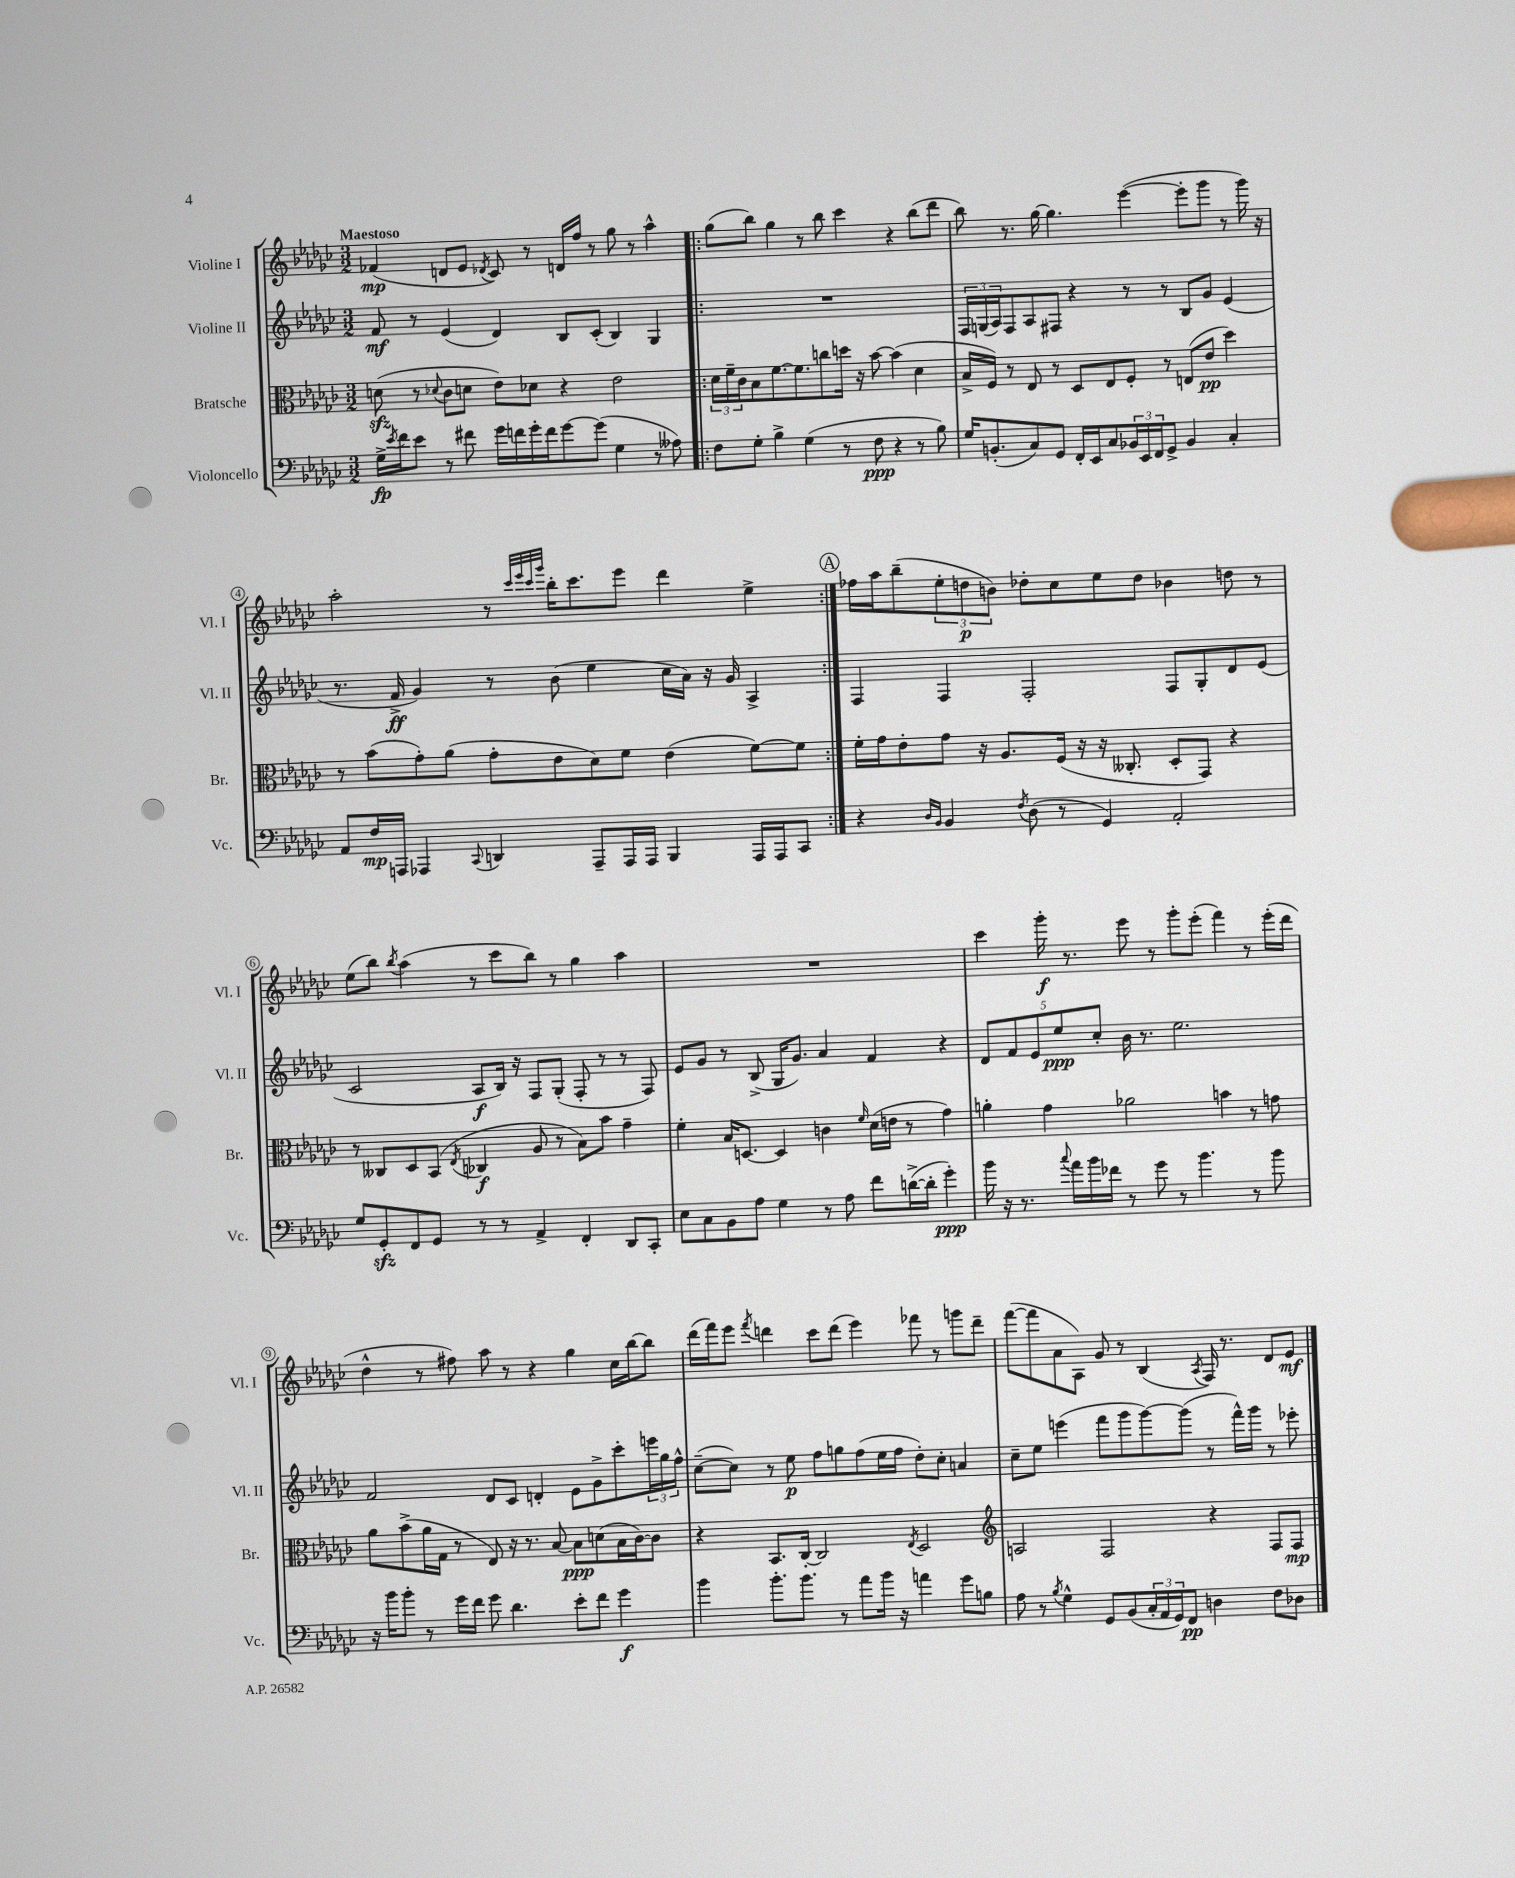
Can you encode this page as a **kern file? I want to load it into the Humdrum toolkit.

**kern	**dynam	**kern	**dynam	**kern	**dynam	**kern	**dynam
*part4	*part4	*part3	*part3	*part2	*part2	*part1	*part1
*staff4	*staff4	*staff3	*staff3	*staff2	*staff2	*staff1	*staff1
*I"Violoncello	*	*I"Bratsche	*	*I"Violine II	*	*I"Violine I	*
*I'Vc.	*	*I'Br.	*	*I'Vl. II	*	*I'Vl. I	*
*clefF4	*	*clefC3	*	*clefG2	*	*clefG2	*
*k[b-e-a-d-g-c-]	*	*k[b-e-a-d-g-c-]	*	*k[b-e-a-d-g-c-]	*	*k[b-e-a-d-g-c-]	*
*M3/2	*	*M3/2	*	*M3/2	*	*M3/2	*
=1	=1	=1	=1	=1	=1	=1	=1
!	!	!	!	!	!	!LO:TX:a:B:t=Maestoso	!
16G-^\LL	fp	(8dnzz\	.	8f/	mf	(4f-X/	mp
8qe-/	.	.	.	.	.	.	.
16f\J	.	.	.	.	.	.	.
8e-\J	.	8r	.	8r	.	.	.
.	.	8qqd-X/	.	.	.	.	.
8r	.	8c-\L	.	(4e-/	.	8dn/L	.
8f#X\	.	8dn\J	.	.	.	8e-/J	.
.	.	.	.	.	.	8qd-X/	.
16g-\LL	.	8e-\L)	.	4d-/)	.	8c-/)	.
16fn\	.	.	.	.	.	.	.
16g-'\	.	8d-X\J	.	.	.	8r	.
16f\J	.	.	.	.	.	.	.
[8g-\	.	4r	.	8B-/L	.	16dn/LL	.
.	.	.	.	.	.	16ff/JJ	.
(8g-\J]	.	.	.	(8c-'/J	.	8r	.
4G-\	.	2e-\	.	4B-/)	.	8gg-\	.
.	.	.	.	.	.	8r	.
8r	.	.	.	4G-/	.	4aa-^^\	.
8A--X\)	.	.	.	.	.	.	.
=2!|:	=2!|:	=2!|:	=2!|:	=2!|:	=2!|:	=2!|:	=2!|:
8F\L	.	24d-\LL	.	1.r	.	(8gg-\L	.
.	.	24f~\	.	.	.	.	.
.	.	24c-\J	.	.	.	.	.
8G-'\J	.	8B-\	.	.	.	8bb-\J)	.
4B-^\	.	[8.f\	.	.	.	4gg-\	.
.	.	8.f\]	.	.	.	.	.
(4G-\	.	.	.	.	.	8r	.
.	.	8ccn\	.	.	.	8bb-\	.
8r	.	16ddn\Jk	.	.	.	4ccc-\	.
.	.	16r	.	.	.	.	.
8F\	ppp	[8b-\	.	.	.	.	.
4r	.	(4b-\]	.	.	.	4r	.
8r	.	4d-\	.	.	.	(8bb-\L	.
8B-\)	.	.	.	.	.	8ddd-\J	.
=3	=3	=3	=3	=3	=3	=3	=3
16G-/KL	.	16B-^/LL	.	24F/LL	.	8bb-\)	.
.	.	.	.	(24Gn/	.	.	.
(8.BBn'/	.	16F/JJ)	.	.	.	.	.
.	.	.	.	24A-/J)	.	.	.
.	.	8r	.	8F/	.	8.r	.
8C-/)	.	8E-/	.	8A-/	.	.	.
.	.	.	.	.	.	[16gg-\	.
8GG-/J	.	8r	.	8F#X/J	.	4.gg-\]	.
16FF'/LL	.	8D-/L	.	4r	.	.	.
16EE-/J	.	.	.	.	.	.	.
8C-/	.	8E-/	.	.	.	.	.
24BB-X/L	.	8F'/J	.	8r	.	([4eee-\	.
24EE-/	.	.	.	.	.	.	.
24FF/J	.	.	.	.	.	.	.
8GG-^/J	.	8r	.	8r	.	.	.
4BB-/	.	(8En/L	.	8B-/L	.	8eee-'\L]	.
.	.	8e-/J	pp	8g-/J	.	8ggg-\J	.
4C-'/	.	4dd-\)	.	(4e-/	.	8r	.
.	.	.	.	.	.	16ggg-\)	.
.	.	.	.	.	.	16r	.
!!LO:LB:g=z
=4	=4	=4	=4	=4	=4	=4	=4
8AA-/L	.	8r	.	8.r	.	2aa-'\	.
16F/L	mp	(8b-\L	.	.	.	.	.
16AAAn/JJ	.	.	.	16f^/	ff	.	.
4AAA-X/	.	8g-'\)	.	4g-/)	.	.	.
.	.	(8a-\J	.	.	.	.	.
8qqCC-/	.	.	.	.	.	.	.
4DDn/	.	8g-'\L	.	8r	.	8r	.
.	.	.	.	.	.	32qqccc-/LLL	.
.	.	.	.	.	.	32qqeee-/	.
.	.	.	.	.	.	32qqccc-/	.
.	.	.	.	.	.	32qqggg-/JJJ	.
.	.	8e-\	.	(8b-\	.	16bb-'\KL	.
.	.	.	.	.	.	8.ccc-\	.
8AAA-~/L	.	8d-\)	.	4ee-\	.	.	.
16AAA-/L	.	8f\J	.	.	.	8eee-\J	.
16AAA-/JJ	.	.	.	.	.	.	.
4BBB-/	.	(4e-\	.	16cc-\LL	.	4ddd-\	.
.	.	.	.	16a-\JJ)	.	.	.
.	.	.	.	16r	.	.	.
.	.	.	.	16g-/	.	.	.
16AAA-/LL	.	[8f\L)	.	4A-^/	.	4ee-^\	.
16AAA-/J	.	.	.	.	.	.	.
8CC-/J	.	8f\J]	.	.	.	.	.
!!LO:REH:place=s1:t=A
=5:|!	=5:|!	=5:|!	=5:|!	=5:|!	=5:|!	=5:|!	=5:|!
4r	.	16f'\LL	.	4F/	.	16ff-X\LL	.
.	.	16g-\J	.	.	.	16aa-\J	.
.	.	8e-'\	.	.	.	(8bb-~\	.
16qqD-/LL	.	.	.	.	.	.	.
16qqBB-/JJ	.	.	.	.	.	.	.
4BB-/	.	8g-\J	.	4F/	.	12ee-'\	.
.	.	.	.	.	.	12ddn\	p
.	.	16r	.	.	.	.	.
.	.	.	.	.	.	12bn\J)	.
.	.	8.A-/L	.	.	.	.	.
8qF/	.	.	.	.	.	.	.
(8D-\	.	.	.	2F'/	.	8dd-X'\L	.
8r	.	(16F/Jk	.	.	.	8cc-\	.
.	.	16r	.	.	.	.	.
4GG-/)	.	16r	.	.	.	8ee-\	.
.	.	8.C--X'/	.	.	.	.	.
.	.	.	.	.	.	8dd-\J	.
2AA-'/	.	8D-'/L	.	8F/L	.	4b-X\	.
.	.	8GG-/J)	.	8G-'/	.	.	.
.	.	4r	.	8d-/	.	8ddn\	.
.	.	.	.	(8e-/J	.	8r	.
!!LO:LB:g=z
=6	=6	=6	=6	=6	=6	=6	=6
8G-/L	.	8r	.	2c-/	.	(8ee-\L	.
8GG-zz'/	.	8C--X/L	.	.	.	8bb-\J)	.
.	.	.	.	.	.	8qbb-/	.
8FF/	.	8D-/	.	.	.	(4aa-\	.
8GG-/J	.	(8BB-/J	.	.	.	.	.
.	.	8qE-/	.	.	.	.	.
8r	.	4C-X/	f	8A-/L	f	8r	.
8r	.	.	.	16B-/Jk)	.	8ccc-\L	.
.	.	.	.	16r	.	.	.
4AA-^/	.	8A-/	.	8F/L	.	8bb-\J)	.
.	.	8r	.	(8G-'/J	.	8r	.
4FF'/	.	8B-\L)	.	8F'/	.	4gg-\	.
.	.	8b-\J	.	8r	.	.	.
8DD-/L	.	4g-~\	.	8r	.	4aa-\	.
8CC-'/J	.	.	.	8F/)	.	.	.
=7	=7	=7	=7	=7	=7	=7	=7
8E-\L	.	4f'\	.	8e-/L	.	1.r	.
8C-\	.	.	.	8g-/J	.	.	.
8BB-\	.	16B-/KL	.	8r	.	.	.
.	.	[8.Dn/J	.	.	.	.	.
8A-\J	.	.	.	(8B-^/	.	.	.
4G-\	.	4D/]	.	16G-/KL	.	.	.
.	.	.	.	8.g-/J)	.	.	.
8r	.	4cn\	.	4a-/	.	.	.
8A-\	.	.	.	.	.	.	.
.	.	16qqf/	.	.	.	.	.
8f\L	.	(16d-\LL	.	4f/	.	.	.
.	.	16en\JJ	.	.	.	.	.
([16dn^\L	.	8r	.	.	.	.	.
16d'\JJ]	.	.	.	.	.	.	.
4g-'\)	ppp	4g-\)	.	4r	.	.	.
=8	=8	=8	=8	=8	=8	=8	=8
16b-\	.	4an'\	.	10d-/L	.	4ccc-\	.
16r	.	.	.	.	.	.	.
.	.	.	.	10f/	.	.	.
8.r	.	.	.	.	.	.	.
.	.	.	.	10e-/	.	.	.
.	.	4g-\	.	.	.	16ggg-'\	f
.	.	.	.	10ee-/	ppp	.	.
8qqcc-/	.	.	.	.	.	.	.
16a-\LL	.	.	.	.	.	8.r	.
16b-\	.	.	.	.	.	.	.
.	.	.	.	10cc-'/J	.	.	.
16f-X\JJ	.	.	.	.	.	.	.
8r	.	2a-X\	.	16b-\	.	8eee-\	.
.	.	.	.	8.r	.	.	.
8g-\	.	.	.	.	.	8r	.
8r	.	.	.	2.ee-\	.	8ggg-'\L	.
4.b-\	.	.	.	.	.	(8eee-'\J	.
.	.	4bn\	.	.	.	4fff\)	.
8r	.	8r	.	.	.	8r	.
8b-\	.	8gn\	.	.	.	(16eee-'\LL	.
.	.	.	.	.	.	16ddd-\JJ	.
!!LO:LB:g=z
=9	=9	=9	=9	=9	=9	=9	=9
16r	.	8a-\L	.	2f/	.	4dd-^^\	.
16b-\KL	.	.	.	.	.	.	.
8b-'\J	.	(8b-^\	.	.	.	.	.
8r	.	16a-\L	.	.	.	8r	.
.	.	16G-\JJ	.	.	.	.	.
16g-\LL	.	8r	.	.	.	8ff#X\)	.
16f\JJ	.	.	.	.	.	.	.
8g-\	.	8E-/)	.	8d-/L	.	8aa-\	.
4.d-\	.	16r	.	8c-/J	.	8r	.
.	.	8.r	.	.	.	.	.
.	.	.	.	4dn'/	.	4r	.
.	.	[8B-/	.	.	.	.	.
8e-'\L	.	8B-\L]	ppp	8e-\L	.	4gg-\	.
8f\J	.	(8dn\	.	8g-^\	.	.	.
4g-\	f	16B-\L	.	8ccc-'\	.	16cc-\LL	.
.	.	[16c-\J)	.	.	.	[16bb-\J	.
.	.	8c-\J]	.	24eeen\L	.	8bb-\J]	.
.	.	.	.	24gg-\	.	.	.
.	.	.	.	24ff^^\JJ	.	.	.
=10	=10	=10	=10	=10	=10	=10	=10
4b-\	.	4r	.	([8cc-~\L	.	(16ddd-\LL	.
.	.	.	.	.	.	16fff\J)	.
.	.	.	.	8cc-\J])	.	8eee-\J	.
.	.	.	.	.	.	8qfff/	.
8.b-'\L	.	8.BB-/L	.	8r	.	4dddn\	.
.	.	.	.	8ee-\	p	.	.
8.b-\J	.	[16C-'/Jk	.	.	.	.	.
.	.	2C-/]	.	8ff\L	.	8ccc-\L	.
8r	.	.	.	8ggn\	.	(8ddd\J	.
8a-\L	.	.	.	(8ff\	.	4eee-\)	.
16b-\Jk	.	.	.	16ee-\L	.	.	.
16r	.	.	.	16ff\JJ	.	.	.
.	.	8qE-/	.	.	.	.	.
4an\	.	2D-/	.	8dd-'\L)	.	8fff-X\	.
.	.	.	.	8cc-'\J	.	8r	.
8g-\L	.	.	.	4an/	.	8gggn\L	.
8Bn\J	.	.	.	.	.	8ddd~\J	.
=11	=11	=11	=11	=11	=11	=11	=11
*	*	*clefG2	*	*	*	*	*
8A-\	.	2An/	.	8cc-~\L	.	([8fff\L	.
8r	.	.	.	8ee-\J	.	8fff\]	.
8qB-/	.	.	.	.	.	.	.
4G-^^\	.	.	.	(4eeen\	.	8a-\	.
.	.	.	.	.	.	8A-\J)	.
8GG-/L	.	2F/	.	8fff\L	.	8g-/	.
(8BB-/	.	.	.	8ggg-\	.	8r	.
24C-'/L	.	.	.	[8ggg-\)	.	(4B-/	.
24AA-/	.	.	.	.	.	.	.
24GG-/J)	.	.	.	.	.	.	.
8FF/J	pp	.	.	(8ggg-\J]	.	.	.
.	.	.	.	.	.	8qA-/	.
4Dn\	.	4r	.	8r	.	16F/)	.
.	.	.	.	.	.	8.r	.
.	.	.	.	16fff^^\LL)	.	.	.
.	.	.	.	16ggg-\JJ	.	.	.
8F\L	.	8F/L	.	8r	.	8d-/L	.
8D-X\J	.	8F/J	mp	8eee-X'\	.	8e-/J	mf
==	==	==	==	==	==	==	==
*-	*-	*-	*-	*-	*-	*-	*-
